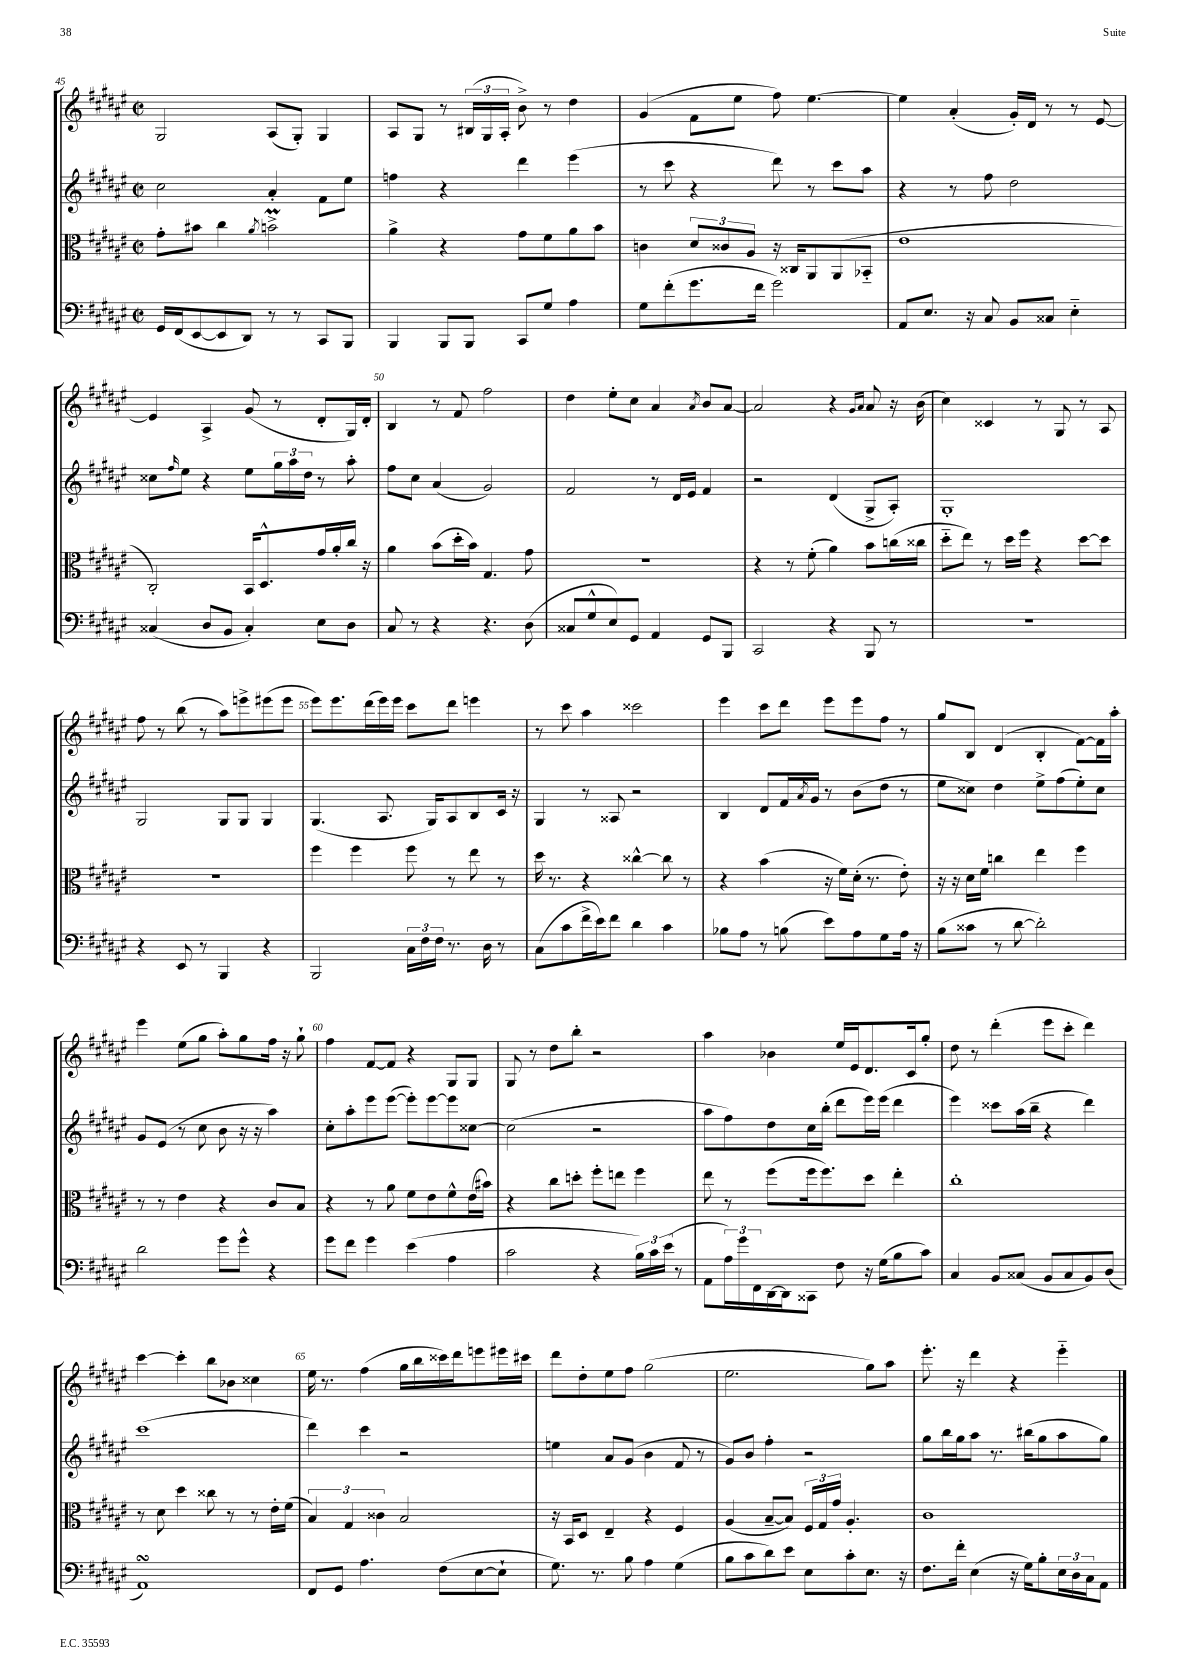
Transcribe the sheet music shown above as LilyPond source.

<<
\new StaffGroup <<
\new Staff = "s0" {
    \clef treble \key fis \major \defaultTimeSignature \time 2/2
    gis2 ais8( gis8-.) gis4 |
    ais8 gis8 r8 \tuplet 3/2 { bis16( gis16 ais16-. } b'8->) r8 dis''4 |
    gis'4( fis'8 eis''8 fis''8) eis''4.~ |
    eis''4 ais'4-.( gis'16-.) dis'16 r8 r8 eis'8~ |
    eis'4 ais4-> gis'8( r8 dis'8-. gis16) dis'16-. |
    b4 r8 fis'8 fis''2 |
    dis''4 eis''8-. cis''8 ais'4 \acciaccatura { ais'8 } b'8 ais'8~ |
    ais'2 r4 \grace { gis'16 ais'16 } ais'8 r16 b'16( |
    cis''4) cisis'4 r8 gis8 r8 ais8 |
    fis''8 r8 b''8( r8 ais''8) e'''8-> eis'''8( eis'''8 |
    eis'''8) eis'''8. dis'''16( eis'''16) eis'''16 cis'''8 dis'''8 e'''4 |
    r8 cis'''8 ais''4 cisis'''2 |
    eis'''4 cis'''8 dis'''8 eis'''8 eis'''8 fis''8 r8 |
    gis''8 b8 dis'4( b4-. fis'8~) fis'16 ais''16-. |
    eis'''4 eis''8( gis''8 ais''8-.) gis''8 fis''16 r16 gis''8-! |
    fis''4 fis'8~ fis'8 r4 gis8 gis8 |
    gis8 r8 dis''8 b''8-. r2 |
    ais''4 bes'4 eis''16 eis'16 dis'8. cis'16 gis''8-. |
    dis''8 r8 dis'''4-.( eis'''8 cis'''8-. dis'''4) |
    cis'''4~ cis'''4-. b''8 bes'8 cisis''4 |
    eis''16 r8. fis''4( gis''16 b''16 cisis'''16) dis'''16 e'''8 eis'''16 cis'''16 |
    dis'''8 dis''8-. eis''8 fis''8 gis''2( |
    eis''2. gis''8) ais''8 |
    eis'''8.-. r16 dis'''4 r4 eis'''4-_ \bar "|." |
}
\new Staff = "s1" {
    \clef treble \key fis \major \defaultTimeSignature \time 2/2
    cis''2 ais'4-. fis'8 eis''8 |
    f''4 r4 dis'''4 eis'''4( |
    r8 cis'''8 r4 dis'''8) r8 cis'''8 ais''8 |
    r4 r8 fis''8 dis''2 |
    cisis''8 \grace { fis''16 } eis''8 r4 eis''8 \tuplet 3/2 { gis''16 ais''16 dis''16 } r8 ais''8-. |
    fis''8 cis''8 ais'4( gis'2) |
    fis'2 r8 dis'16 eis'16 fis'4 |
    r2 dis'4( gis8-> ais8-.) |
    gis1-. |
    gis2 gis8 gis8 gis4 |
    gis4.( ais8. gis16) ais8 b8 cis'16 r16 |
    gis4 r8 aisis8 r2 |
    b4 dis'8 fis'16 \acciaccatura { ais'8 } gis'16 r8 b'8( dis''8 r8 |
    eis''8 cisis''8) dis''4 eis''8-> fis''8( eis''8-.) cisis''8 |
    gis'8 eis'8( r8 cis''8 b'8 r16 r16 ais''4) |
    cis''8-. ais''8-. eis'''8 eis'''8~( eis'''8-.) eis'''8~ eis'''8 cisis''8~ |
    cisis''2( r2 |
    ais''8 fis''8) dis''8 cis''16 b''16-.( dis'''8 eis'''16) eis'''16( dis'''4 |
    eis'''4) cisis'''8 ais''16( b''16-- r4 dis'''4) |
    cis'''1( |
    dis'''4) cis'''4 r2 |
    e''4 ais'8 gis'8( b'4 fis'8 r8 |
    gis'8) b'8 fis''4-. r2 |
    gis''8 b''16 gis''16 ais''8 r8. bis''16( gis''8 ais''8 gis''8) \bar "|." |
}
\new Staff = "s2" {
    \clef alto \key fis \major \defaultTimeSignature \time 2/2
    gis'8-. bis'8 cis''4 \acciaccatura { ais'8 } b'2->\prall |
    ais'4-> r4 gis'8 fis'8 ais'8 b'8 |
    c'4 \tuplet 3/2 { dis'8 cisis'8 ais8 } r16 cisis16 ais,8 ais,8( bes,8-_ |
    eis'1 |
    cis2-.) b,16 dis8.-^ gis'16 ais'16-. cis''16 r16 |
    ais'4 b'8( dis''16-. b'16) gis4. gis'8 |
    R1 |
    r4 r8 fis'8-.( ais'4) b'8 c''16( cisis''16 |
    dis''8-_ eis''8) r8 dis''16 fis''16 r4 dis''8~ dis''8 |
    R1 |
    fis''4 fis''4 fis''8 r8 eis''8 r8 |
    dis''16 r8. r4 cisis''4~-^ cisis''8 r8 |
    r4 b'4( r16 fis'16) dis'16-.( r8. eis'8-.) |
    r16 r16 dis'16 fis'16 c''4 eis''4 fis''4 |
    r8 r8 eis'4 r4 cis'8 b8 |
    r4 r8 ais'8 fis'8 eis'8 fis'8-^ eis'16( bis'16) |
    r4 cis''8 d''8-. fis''8-. e''8 fis''4 |
    eis''8 r8 fis''8( fis''16 fis''8.) dis''8 eis''4-. |
    cis''1-. |
    r8 dis'8 dis''4 cisis''8 r8 r8 eis'16-. fis'16( |
    \tuplet 3/2 { b4) gis4 cisis'4 } b2 |
    r16 b,16 dis8 eis4-- r4 fis4 |
    ais4( b8~-- b8) \tuplet 3/2 { fis16 gis16 gis'16 } ais4.-. |
    cis'1 \bar "|." |
}
\new Staff = "s3" {
    \clef bass \key fis \major \defaultTimeSignature \time 2/2
    gis,16 fis,16( eis,8~ eis,8 dis,8) r8 r8 cis,8 b,,8 |
    b,,4 b,,8 b,,8 cis,8 gis8 ais4 |
    gis8 fis'8-.( gis'8. fis'16 gis'2) |
    ais,8 eis8. r16 cis8 b,8 cisis8 eis4-_ |
    cisis4( dis8 b,8 cisis4-.) eis8 dis8 |
    cis8 r8 r4 r4. dis8( |
    cisis8 gis8-^ eis8) gis,8 ais,4 gis,8 b,,8 |
    cis,2 r4 b,,8 r8 |
    R1 |
    r4 eis,8 r8 b,,4 r4 |
    b,,2 \tuplet 3/2 { cis16 fis16 fis16 } r8. dis16 r8 |
    cis8( cis'8 fis'16-> eis'16) fis'8 dis'4 cis'4 |
    bes8 ais8 r8 b8( eis'8) ais8 gis8 ais16 r16 |
    b8( cisis'8 r8 dis'8~ dis'2-.) |
    dis'2 gis'8 gis'8-^ r4 |
    gis'8 fis'8 gis'4 eis'4( ais4 |
    cis'2 r4 \tuplet 3/2 { b16) cis'16 eis'16( } r8 |
    ais,8 \tuplet 3/2 { ais16) gis'16 fis,16 } dis,16~ dis,16 cisis,8 fis8 r16 gis16( b8 cis'8) |
    cis4 b,8 cisis8( b,8 cisis8 b,8) dis8( |
    ais,1\turn) |
    fis,8 gis,8 ais4. fis8( eis8~ eis8-! |
    gis8.) r8. b8 ais4 gis4( |
    b8 cis'8 dis'8) eis'8 eis8 cis'8-. eis8. r16 |
    fis8. fis'16-. eis4( r16 gis16) b8-. \tuplet 3/2 { eis16 dis16 cis16 } ais,8 \bar "|." |
}
>>
>>
\layout { \context { \Score currentBarNumber = #45 \override BarNumber.break-visibility = ##(#f #t #t) barNumberVisibility = #(every-nth-bar-number-visible 5) } }
